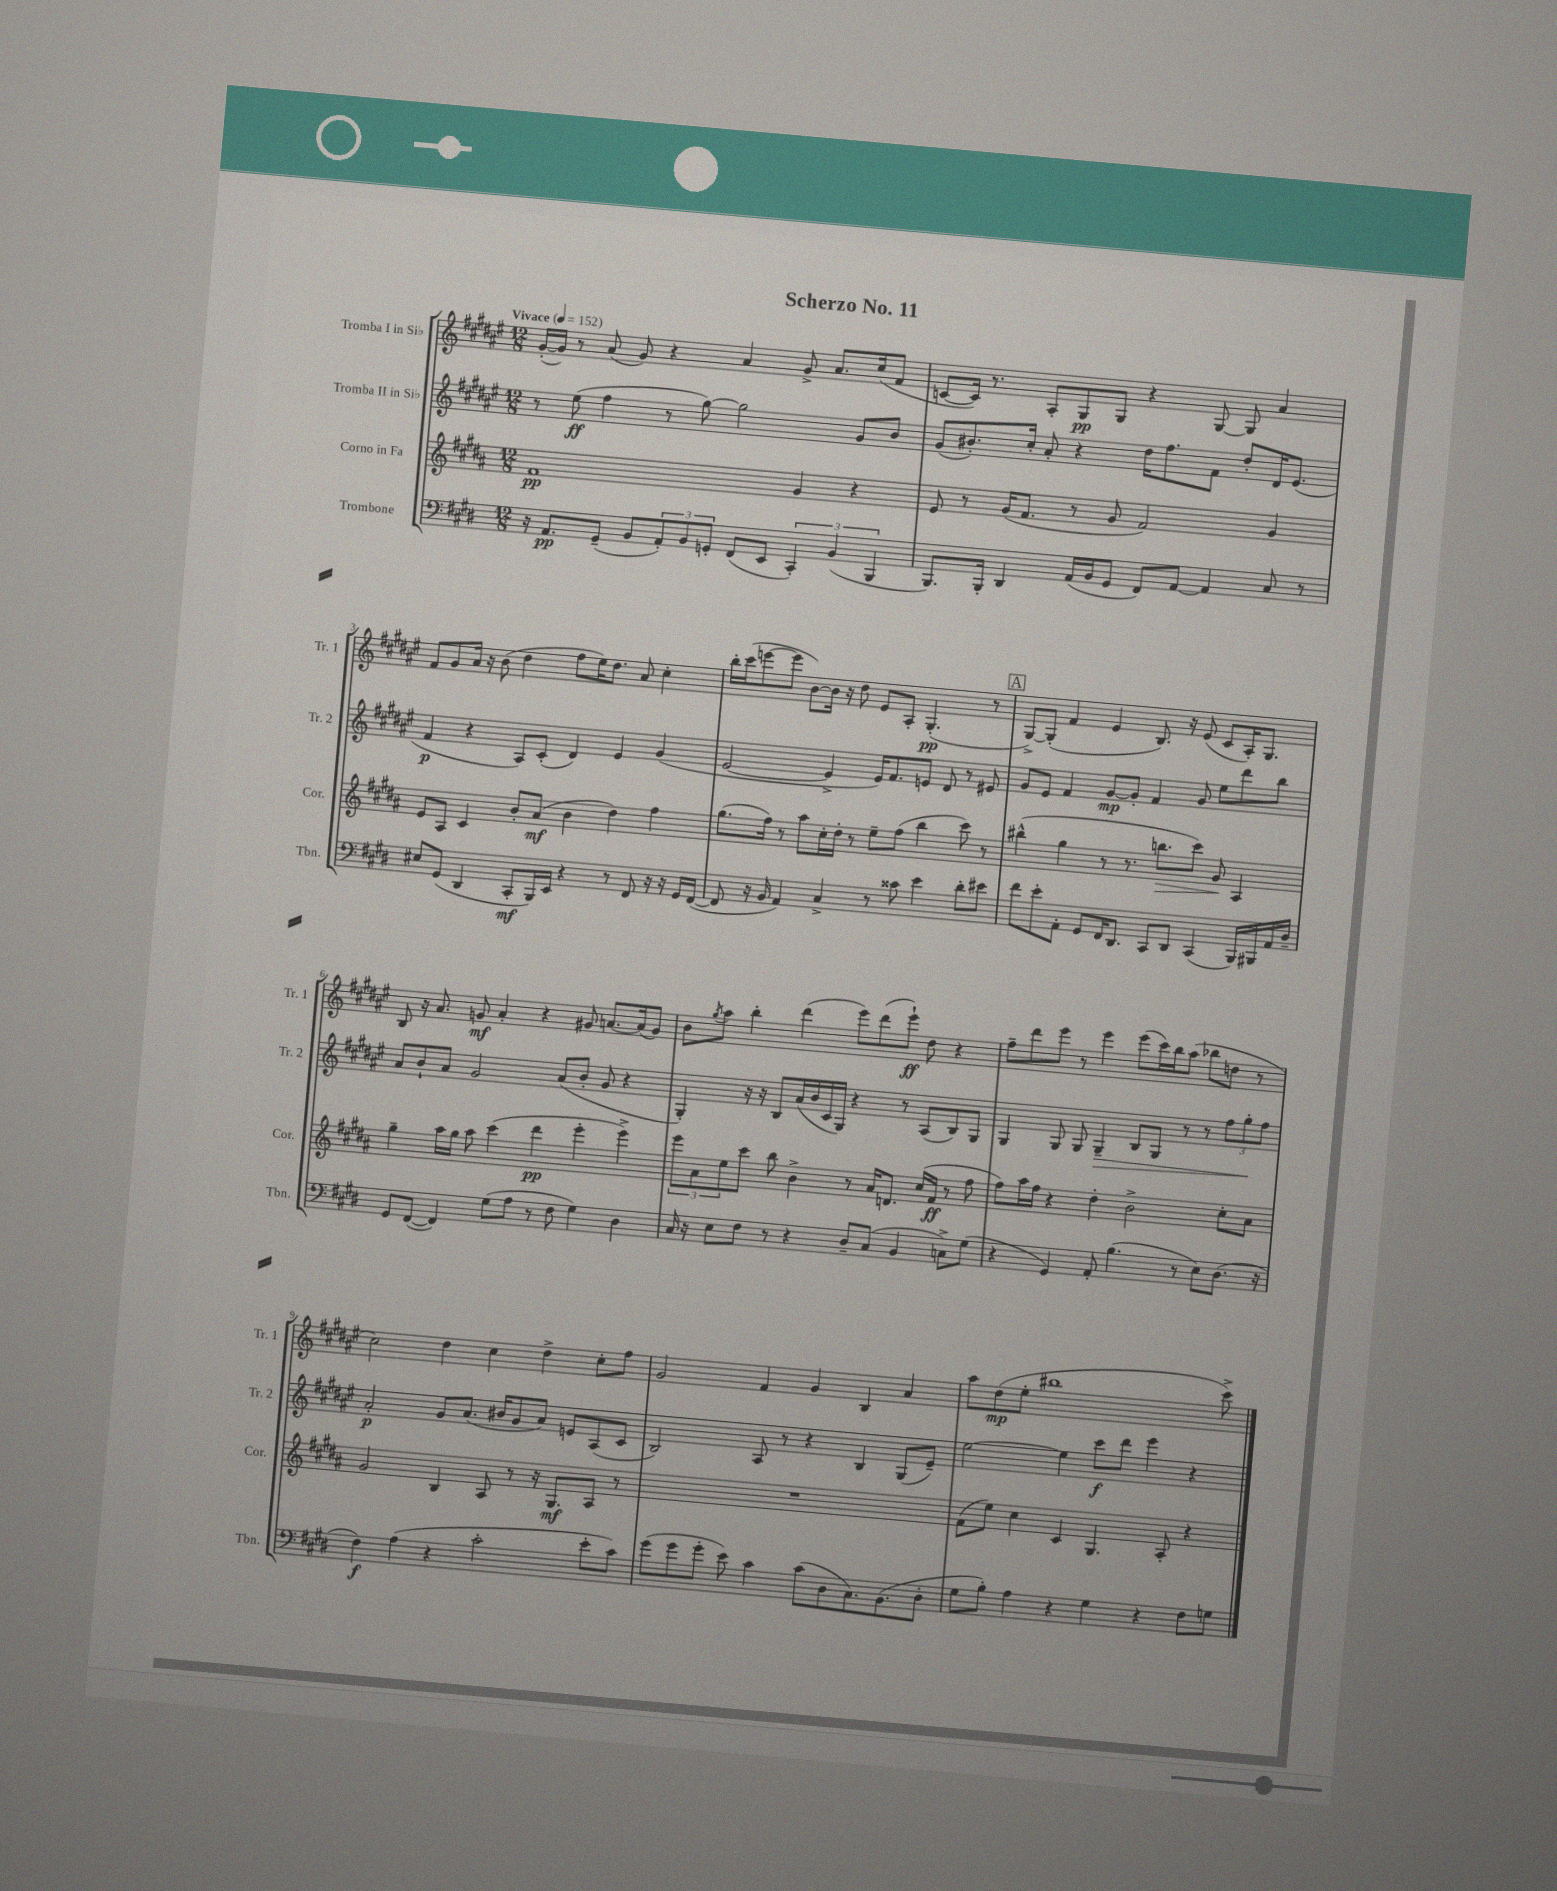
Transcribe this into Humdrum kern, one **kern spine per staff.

**kern	**dynam	**kern	**dynam	**kern	**dynam	**kern	**dynam
*part4	*part4	*part3	*part3	*part2	*part2	*part1	*part1
*staff4	*staff4	*staff3	*staff3	*staff2	*staff2	*staff1	*staff1
*I"Trombone	*	*I"Corno in Fa	*	*I"Tromba II in Si♭	*	*I"Tromba I in Si♭	*
*I'Tbn.	*	*I'Cor.	*	*I'Tr. 2	*	*I'Tr. 1	*
*clefF4	*	*clefG2	*	*clefG2	*	*clefG2	*
*k[f#c#g#d#]	*	*k[f#c#g#d#a#]	*	*k[f#c#g#d#a#e#]	*	*k[f#c#g#d#a#e#]	*
*M12/8	*	*M12/8	*	*M12/8	*	*M12/8	*
*MM152	*	*MM152	*	*MM152	*	*MM152	*
=1	=1	=1	=1	=1	=1	=1	=1
!	!	!	!	!	!	!LO:TX:a:B:t=Vivace	!
16r	.	1f#	pp	8r	.	([16g#'/LL	.
8.AA/L	pp	.	.	.	.	16g#/JJ])	.
.	.	.	.	(8ee#\	ff	8r	.
(8GG#~/J	.	.	.	4ff#\	.	(8a#/	.
8BB/L	.	.	.	.	.	8g#/)	.
12AA'/)	.	.	.	8r	.	4r	.
12BB/	.	.	.	.	.	.	.
.	.	.	.	[8gg#\)	.	.	.
12GGn'/J	.	.	.	.	.	.	.
(8FF#/L	.	.	.	2gg#\]	.	4a#/	.
8EE/J	.	.	.	.	.	.	.
6CC#'/)	.	4g#/	.	.	.	8g#^/	.
.	.	.	.	.	.	8.a#/L	.
(6BB/	.	.	.	.	.	.	.
.	.	4r	.	8g#/L	.	.	.
.	.	.	.	.	.	(16cc#/k	.
6BBB/	.	.	.	.	.	.	.
.	.	.	.	8b/J	.	8f#/J	.
=2	=2	=2	=2	=2	=2	=2	=2
8.BBB/L)	.	8e/	.	(8g#/L	.	[8cn/L	.
.	.	8r	.	8.b#X'/)	.	16c/Jk])	.
16BBB'/Jk	.	.	.	.	.	8.r	.
4DD#/	.	(16g#/KL	.	.	.	.	.
.	.	8.f#/J	.	16cc#'/Jk	.	.	.
.	.	.	.	8a#'/	.	8A#'/L	.
(16AA/LL	.	8r	.	4r	.	8G#/	pp
16BB/J	.	.	.	.	.	.	.
8GG#/J	.	8g#/	.	.	.	8G#/J	.
8FF#/L)	.	2f#/)	.	16dd#\KL	.	4r	.
.	.	.	.	8.ff#\	.	.	.
[8AA/J	.	.	.	.	.	.	.
4AA/]	.	.	.	8f#\J	.	[8G#/	.
.	.	.	.	8dd#'/L	.	8G#/]	.
8C#/	.	4g#/	.	16d#/K	.	4a#/	.
.	.	.	.	(8.e#/J	.	.	.
8r	.	.	.	.	.	.	.
!!LO:LB:g=z
=3	=3	=3	=3	=3	=3	=3	=3
8E#X/L	.	8e/L	.	4f#/	p	8f#/L	.
(8GG#/J	.	8A#/J	.	.	.	8g#/	.
4DD#/	.	4c#/	.	4r	.	16a#/Jk	.
.	.	.	.	.	.	16r	.
.	.	.	.	.	.	(8b\	.
8CC#'/L	mf	8b'/L	.	8A#/L)	.	4dd#\	.
16BBB/L)	.	(8a#/J	mf	(8c#'/J	.	.	.
16EE/JJ	.	.	.	.	.	.	.
4r	.	4b\	.	4d#/)	.	8ff#\L	.
.	.	.	.	.	.	16ee#\K)	.
.	.	.	.	.	.	8.dd#\J	.
8r	.	4dd#\)	.	4e#/	.	.	.
8FF#/	.	.	.	.	.	8a#/	.
16r	.	4ff#\	.	(4g#/	.	4cc#'\	.
16r	.	.	.	.	.	.	.
16GG#/LL	.	.	.	.	.	.	.
([16FF#/JJ	.	.	.	.	.	.	.
=4	=4	=4	=4	=4	=4	=4	=4
8FF#/]	.	(8.gg#\L	.	[2e#/	.	16bb'\LL	.
.	.	.	.	.	.	(16ccc#\J	.
16r	.	.	.	.	.	[8eeen\	.
16BB/	.	16ff#\Jk)	.	.	.	.	.
4AA/)	.	8r	.	.	.	8eee\J]	.
.	.	8aa#\L	.	.	.	[8b\L)	.
4C#^/	.	16cc#'\L	.	4e#^/]	.	16b\Jk]	.
.	.	16dd#'\JJ	.	.	.	16r	.
.	.	8r	.	.	.	8dd#\	.
8r	.	8ee~\L	.	16e#/KL)	.	8e#/L	.
.	.	.	.	8.f#/	.	.	.
8c##X\	.	(8ff#\J	.	.	.	8A#'/J	.
4e\	.	4bb\	.	8en/J	.	(4.G#'/	pp
.	.	.	.	8d#/	.	.	.
8d#'\L	.	8ccc#\)	.	8r	.	.	.
8e#X\J	.	8r	.	8e#X/	.	8r	.
!!LO:REH:place=s1:t=A
=5	=5	=5	=5	=5	=5	=5	=5
8f#\L	.	(4bb#X^^\	.	8g#/L	.	[8G#^/L)	.
8e'\	.	.	.	8e#/J	.	(8G#'/J]	.
8AA'\J	.	4gg#\	.	4f#/	.	4f#/	.
8GG#/L	.	.	.	.	.	.	.
16FF#/K	.	8r	.	[8g#/L	mp	4e#/	.
8.DD#/J	.	.	.	.	.	.	.
.	.	8.r	.	8g#'/J]	.	.	.
8CC#/L	.	.	.	4f#/	.	8.B/)	.
!	!	!	!LO:HP:b	!	!	!	!
.	.	8.bbn\L	>	.	.	.	.
8DD#/J	.	.	.	.	.	.	.
.	.	.	.	.	.	16r	.
(4CC#/	.	8ccc#\J)	.	8g#/	.	(8e#/	.
.	.	8g#/	.	8ee#\L	.	8c#/L	.
16BBB/LL)	.	4A#/	]	8ddd#\	.	16A#'/K)	.
16BBB#X/	.	.	.	.	.	8.G#/J	.
16AA/	.	.	.	8bb\J	.	.	.
16D#~/JJ	.	.	.	.	.	.	.
!!LO:LB:g=z
=6	=6	=6	=6	=6	=6	=6	=6
8GG#/L	.	4gg#~\	.	8a#/L	.	8B/	.
([8FF#/J	.	.	.	8b`/	.	16r	.
.	.	.	.	.	.	8.a#/	.
4FF#/])	.	16aa#\LL	.	8a#/J	.	.	.
.	.	16gg#\JJ	.	.	.	.	.
.	.	8aa#\	.	2g#/	.	8gn/	mf
(8G#\L	.	(4ccc#\	.	.	.	4a#'/	.
8A\J	.	.	.	.	.	.	.
8r	.	4ddd#\	pp	.	.	4r	.
8F#\	.	.	.	(8a#/L	.	.	.
4G#\)	.	4eee'\	.	8b'/J	.	8g#X/	.
.	.	.	.	8g#/	.	[8.an/L	.
4D#\	.	4eee^\)	.	4r	.	.	.
.	.	.	.	.	.	(16a/k]	.
.	.	.	.	.	.	8g#/J)	.
=7	=7	=7	=7	=7	=7	=7	=7
16C#/	.	12eee\L	.	4G#'/)	.	8b\L	.
16r	.	.	.	.	.	.	.
.	.	12a#\	.	.	.	.	.
.	.	.	.	.	.	8qgg#/	.
8E\L	.	.	.	.	.	8aa#\J	.
.	.	12ee\	.	.	.	.	.
8F#\J	.	8ccc#\J	.	16r	.	4bb'\	.
.	.	.	.	16r	.	.	.
8r	.	8bb\	.	8B/L	.	.	.
4r	.	4b^\	.	(16a#/L	.	(4ddd#\	.
.	.	.	.	16b/	.	.	.
.	.	.	.	16c#/	.	.	.
.	.	.	.	16G#/JJ)	.	.	.
8D#~/L	.	8r	.	4r	.	8eee#\L)	.
(8C#/J	.	16a#/KL	.	.	.	(8ddd#\	.
.	.	8.dn/J	.	.	.	.	.
4BB/	.	.	.	8r	.	8eee#`\J)	ff
.	.	(16cc#/LL	.	(8A#/L	.	8dd#\	.
.	.	16f#/JJ	ff	.	.	.	.
8Cn^\L)	.	8r	.	8B/)	.	4r	.
(8G#\J	.	8ff#\	.	8G#/J	.	.	.
=8	=8	=8	=8	=8	=8	=8	=8
4r	.	8ff#\L)	.	4G#/	.	8ff#~\L	.
.	.	16aa#\L	.	.	.	8ddd#\	.
.	.	16ff#\JJ	.	.	.	.	.
4GG#/)	.	4r	.	8G#/	.	8eee#\J	.
.	.	.	.	8G#/	.	8r	.
!	!	!	!	!	!LO:HP:b	!	!
8AA'/	.	4dd#'\	.	4G#~/	>	4eee#\	.
(4.B\	.	.	.	.	.	.	.
.	.	2b^\	.	8B/L	.	(8eee#\L	.
.	.	.	.	8G#/J	.	16ccc#\L)	.
.	.	.	.	.	.	16bb\J	.
8r	.	.	.	8r	.	(8aa#\J	.
8E\L)	.	.	.	8r	.	8bb-X\L	.
(8.D#\J	.	8cc#'\L	.	12ff#\L	.	8ddn\J	.
.	.	.	.	12gg#'\	.	.	.
.	.	8a#\J	.	.	.	8r	.
.	.	.	.	12ff#\J	]	.	.
16r	.	.	.	.	.	.	.
!!LO:LB:g=z
=9	=9	=9	=9	=9	=9	=9	=9
4F#\)	f	2g#/	.	2a#'/	p	2cc#\)	.
(4A\	.	.	.	.	.	.	.
4r	.	4B/	.	8g#/L	.	4dd#\	.
.	.	.	.	(8.a#/J	.	.	.
2c#'\	.	8A#/	.	.	.	4cc#\	.
.	.	.	.	16b#X/KL	.	.	.
.	.	8r	.	8g#/	.	.	.
.	.	16r	.	8a#/J)	.	4dd#^\	.
.	.	8.G#/L	mf	.	.	.	.
.	.	.	.	8en/L	.	.	.
8e'\L	.	8A#/J	.	(8A#/	.	8cc#'\L	.
8c#\J)	.	8r	.	8c#/J	.	8ff#\J	.
=10	=10	=10	=10	=10	=10	=10	=10
(8g#\L	.	1.r	.	2B/)	.	2g#/	.
8g#\	.	.	.	.	.	.	.
8g#'\J	.	.	.	.	.	.	.
8e\)	.	.	.	.	.	.	.
4c#\	.	.	.	8A#/	.	4f#/	.
.	.	.	.	8r	.	.	.
(8c#\L	.	.	.	4r	.	4g#/	.
8D#\	.	.	.	.	.	.	.
8.C#\)	.	.	.	4B/	.	4B/	.
(8.BB\	.	.	.	.	.	.	.
.	.	.	.	(8G#/L	.	4a#/	.
8D#'\J	.	.	.	8e#~/J)	.	.	.
=11	=11	=11	=11	=11	=11	=11	=11
8G#\L	.	(8f#\L	.	[2ee#\	.	8aa#\L	.
8B'\J)	.	8ee\J)	.	.	.	(8dd#\	mp
4A\	.	4cc#\	.	.	.	8ee#'\J	.
.	.	.	.	.	.	1bb#X	.
4r	.	4c#/	.	4ee#\]	.	.	.
4G#\	.	4.G#/	.	8ccc#\L	f	.	.
.	.	.	.	8ddd#\J	.	.	.
4r	.	.	.	4eee#\	.	.	.
.	.	8A#'/	.	.	.	.	.
8F#\L	.	4r	.	4r	.	.	.
8Gn\J	.	.	.	.	.	8ccc#^\)	.
==	==	==	==	==	==	==	==
*-	*-	*-	*-	*-	*-	*-	*-
